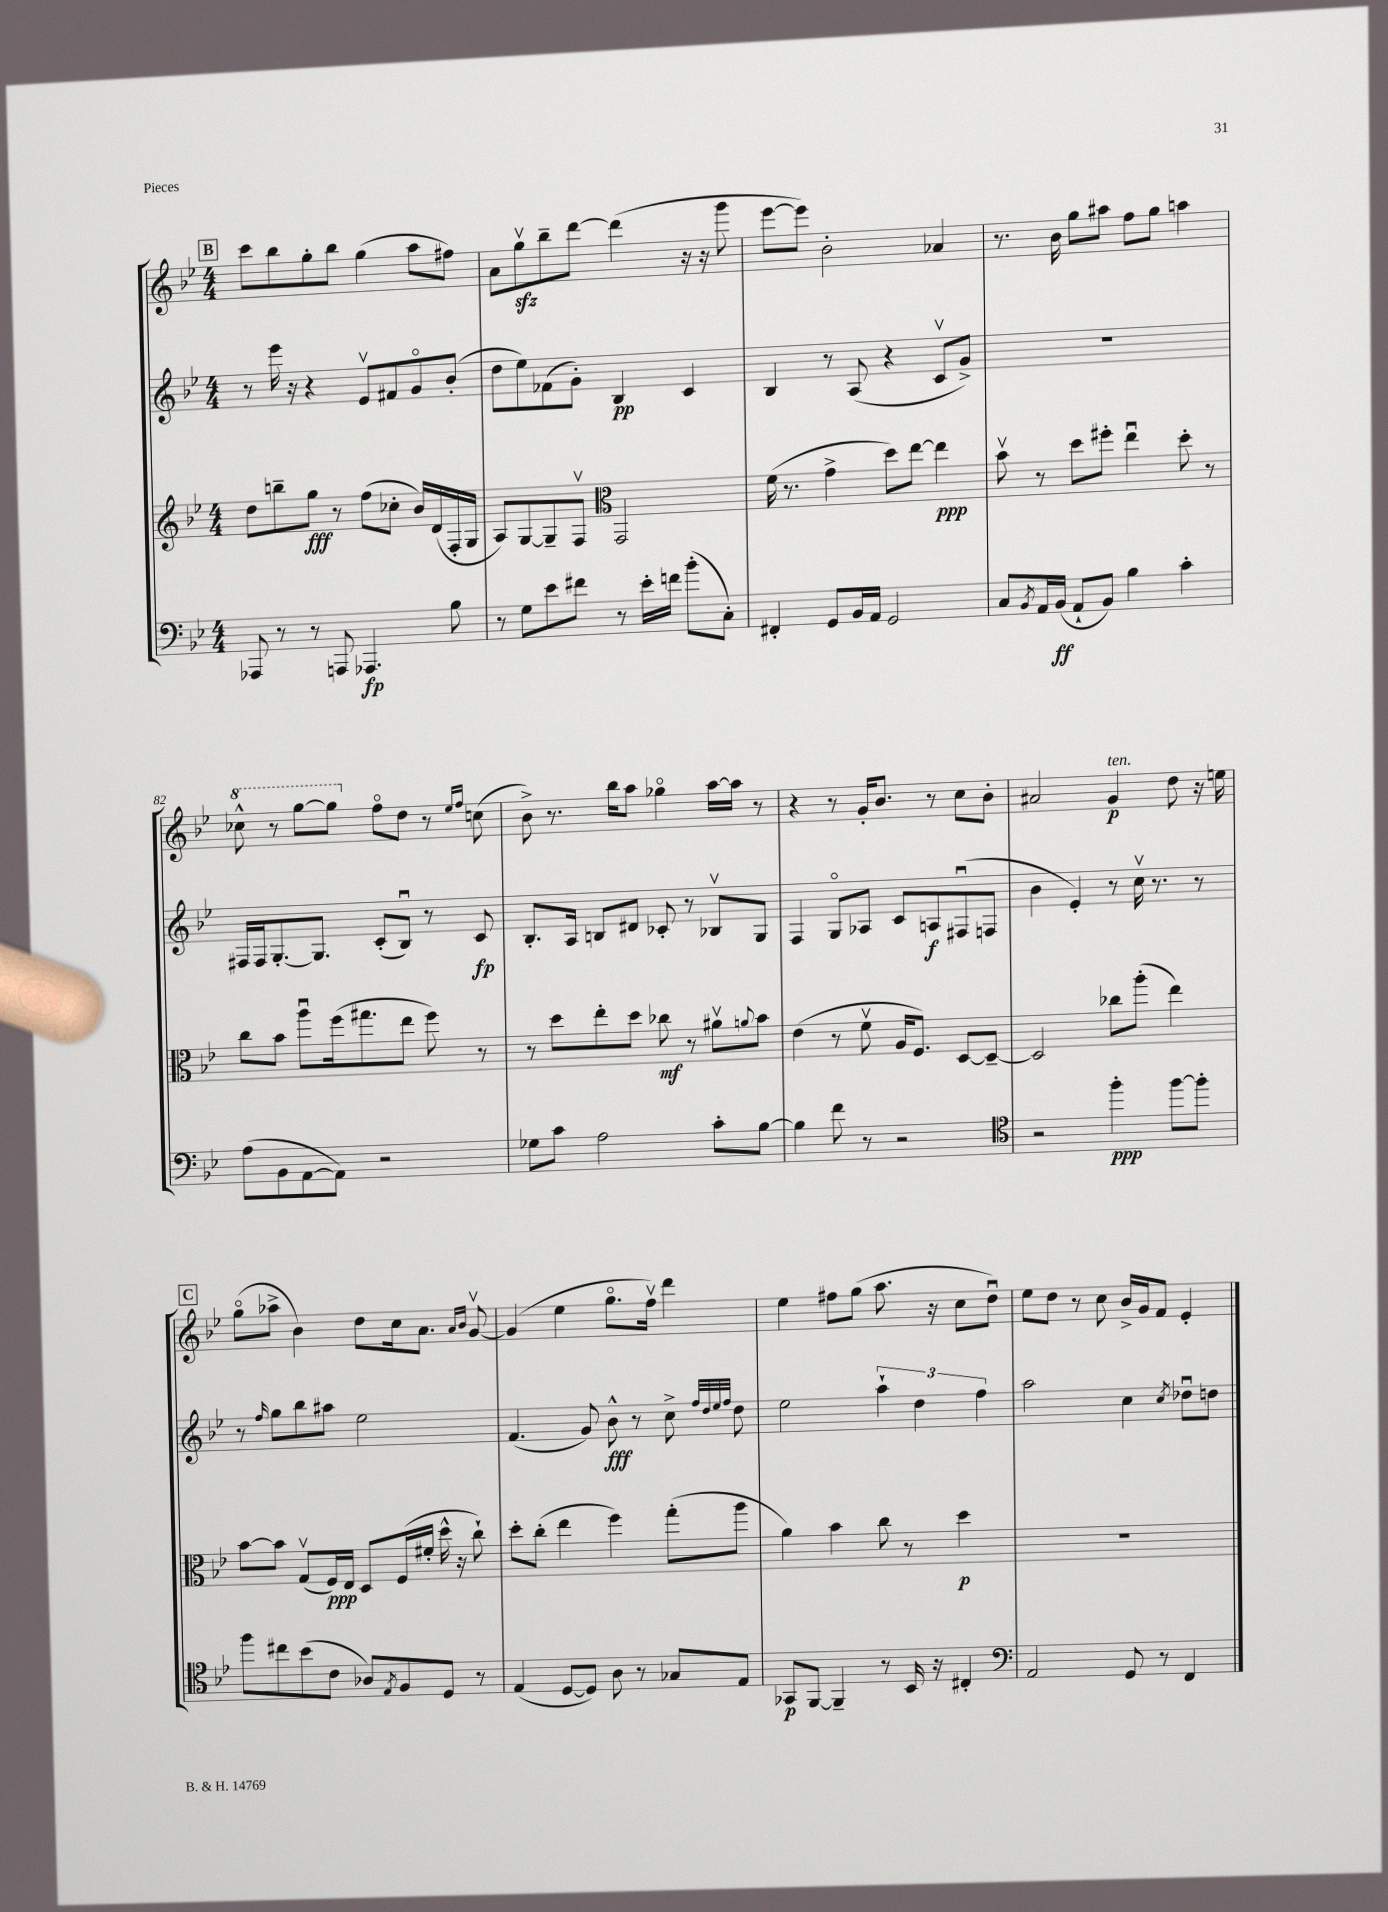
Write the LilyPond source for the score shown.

<<
\new StaffGroup <<
\new Staff = "s0" {
    \clef treble \key bes \major \numericTimeSignature \time 4/4
    \mark \markup { \box "B" } c'''8 bes''8 g''8-. bes''8 g''4( a''8 fis''8) |
    a'8 g''8\upbow\sfz bes''8-- d'''8~ d'''4( r16 r16 g'''8 |
    ees'''8~ ees'''8) bes'2-. aes'4 |
    r8. bes'16 g''8 ais''8 f''8 g''8 a''4 |
    \ottava #1 ces'''8-^ r8 g'''8~ g'''8 \ottava #0 f''8\flageolet d''8 r8 \grace { ees''16 f''16 } c''!8( |
    bes'8->) r8. bes''16 a''8 ges''4\flageolet a''16~ a''16 r8 |
    r4 r8 g'16-. bes'8. r8 c''8 bes'8-. |
    ais'2 g'4\p^\markup { \italic "ten." } d''8 r16 e''16 |
    \mark \markup { \box "C" } g''8\flageolet( aes''8-> bes'4) d''8 c''16 a'8. \grace { a'16 bes'16 } g'8~\upbow |
    g'4( ees''4 g''8.\flageolet f''16\upbow) d'''4 |
    ees''4 fis''8 g''8( a''8. r16 c''8 d''8\downbow) |
    ees''8 d''8 r8 c''8 bes'16-> g'16 f'8 ees'4-. \bar "|." |
}
\new Staff = "s1" {
    \clef treble \key bes \major \numericTimeSignature \time 4/4
    \mark \markup { \box "B" } r8 ees'''16 r16 r4 ees'8\upbow fis'8 g'8\flageolet bes'8-.( |
    d''8 ees''8) fes'8( g'8-.) bes4\pp c'4 |
    bes4 r8 a8( r4 c'8\upbow g'8->) |
    R1 |
    fis16 fis16 g8.~-. g8. c'8-.( bes8\downbow) r8 c'8\fp |
    bes8.-. a16 b8 dis'8 ces'8-. r8 bes8\upbow g8 |
    f4 g8\flageolet aes8 c'8 a8\f fis8\downbow( f8 |
    bes'4 ees'4-.) r8 c''16\upbow r8. r8 |
    \mark \markup { \box "C" } r8 \grace { f''16 } g''8 bes''8 ais''8 ees''2 |
    f'4.( g'8) bes'8-^\fff r8 c''8-> \grace { f''32 d''32 ees''32 f''32 } d''8 |
    ees''2 \tuplet 3/2 { a''4-! d''4 f''4 } |
    a''2 c''4 \acciaccatura { c''8 } des''8\downbow d''8 \bar "|." |
}
\new Staff = "s2" {
    \clef treble \key bes \major \numericTimeSignature \time 4/4
    \mark \markup { \box "B" } d''8 b''8-- g''8\fff r8 f''8( ces''8-. bes'16) d'16( f16-. g16 |
    a8) g8~ g8-- f8\upbow \clef alto g,2 |
    f'16( r8. g'4-> d''8) ees''8~ ees''4\ppp |
    bes'8\upbow r8 d''8 fis''8-. ees''4\downbow d''8-. r8 |
    c''8 bes'8 a''8\downbow f''16( gis''8. ees''8 f''8) r8 |
    r8 d''8 ees''8-. d''8 ces''8\mf r8 ais'8\upbow \appoggiatura { a'8 } bes'8 |
    ees'4( r8 f'8\upbow a16 f8.) d8~ d8~-- |
    d2 ces''8 a''8-.( ees''4) |
    \mark \markup { \box "C" } bes'8~ bes'8 g8\upbow( f16\ppp) ees16 d8 f16( fis'16-. d''16-^ r16 c''8-!) |
    d''8-. c''8-.( ees''4 f''4) g''8-.( a''8 |
    a'4) bes'4 c''8 r8 d''4\p |
    R1 \bar "|." |
}
\new Staff = "s3" {
    \clef bass \key bes \major \numericTimeSignature \time 4/4
    \mark \markup { \box "B" } aes,,8 r8 r8 a,,8 aes,,4.\fp bes8 |
    r8 g8 ees'8 fis'8 r8 ees'16-. f'16 bes'8-.( c8-.) |
    fis,4-. g,8 bes,16 a,16 g,2 |
    c8 \acciaccatura { bes,8 } a,16 bes,16\ff( a,8-! bes,8) bes4 c'4-. |
    a8( bes,8 a,8~ a,8) r2 |
    ges8 c'8 a2 c'8-. bes8~ |
    bes4 f'8 r8 r2 |
    \clef tenor r2 f''4-.\ppp f''8~ f''8-. |
    \mark \markup { \box "C" } f''8 cis''8 bes'8( c'8 aes8) \acciaccatura { ees8 } f8 d8 r8 |
    ees4( d8~ d8) a8 r8 ges8 ees8 |
    ges,8\p f,8~ f,4-- r8 bes,16 r16 cis4-. |
    \clef bass a,2 g,8 r8 f,4 \bar "|." |
}
>>
>>
\layout { \context { \Score currentBarNumber = #78 } }
